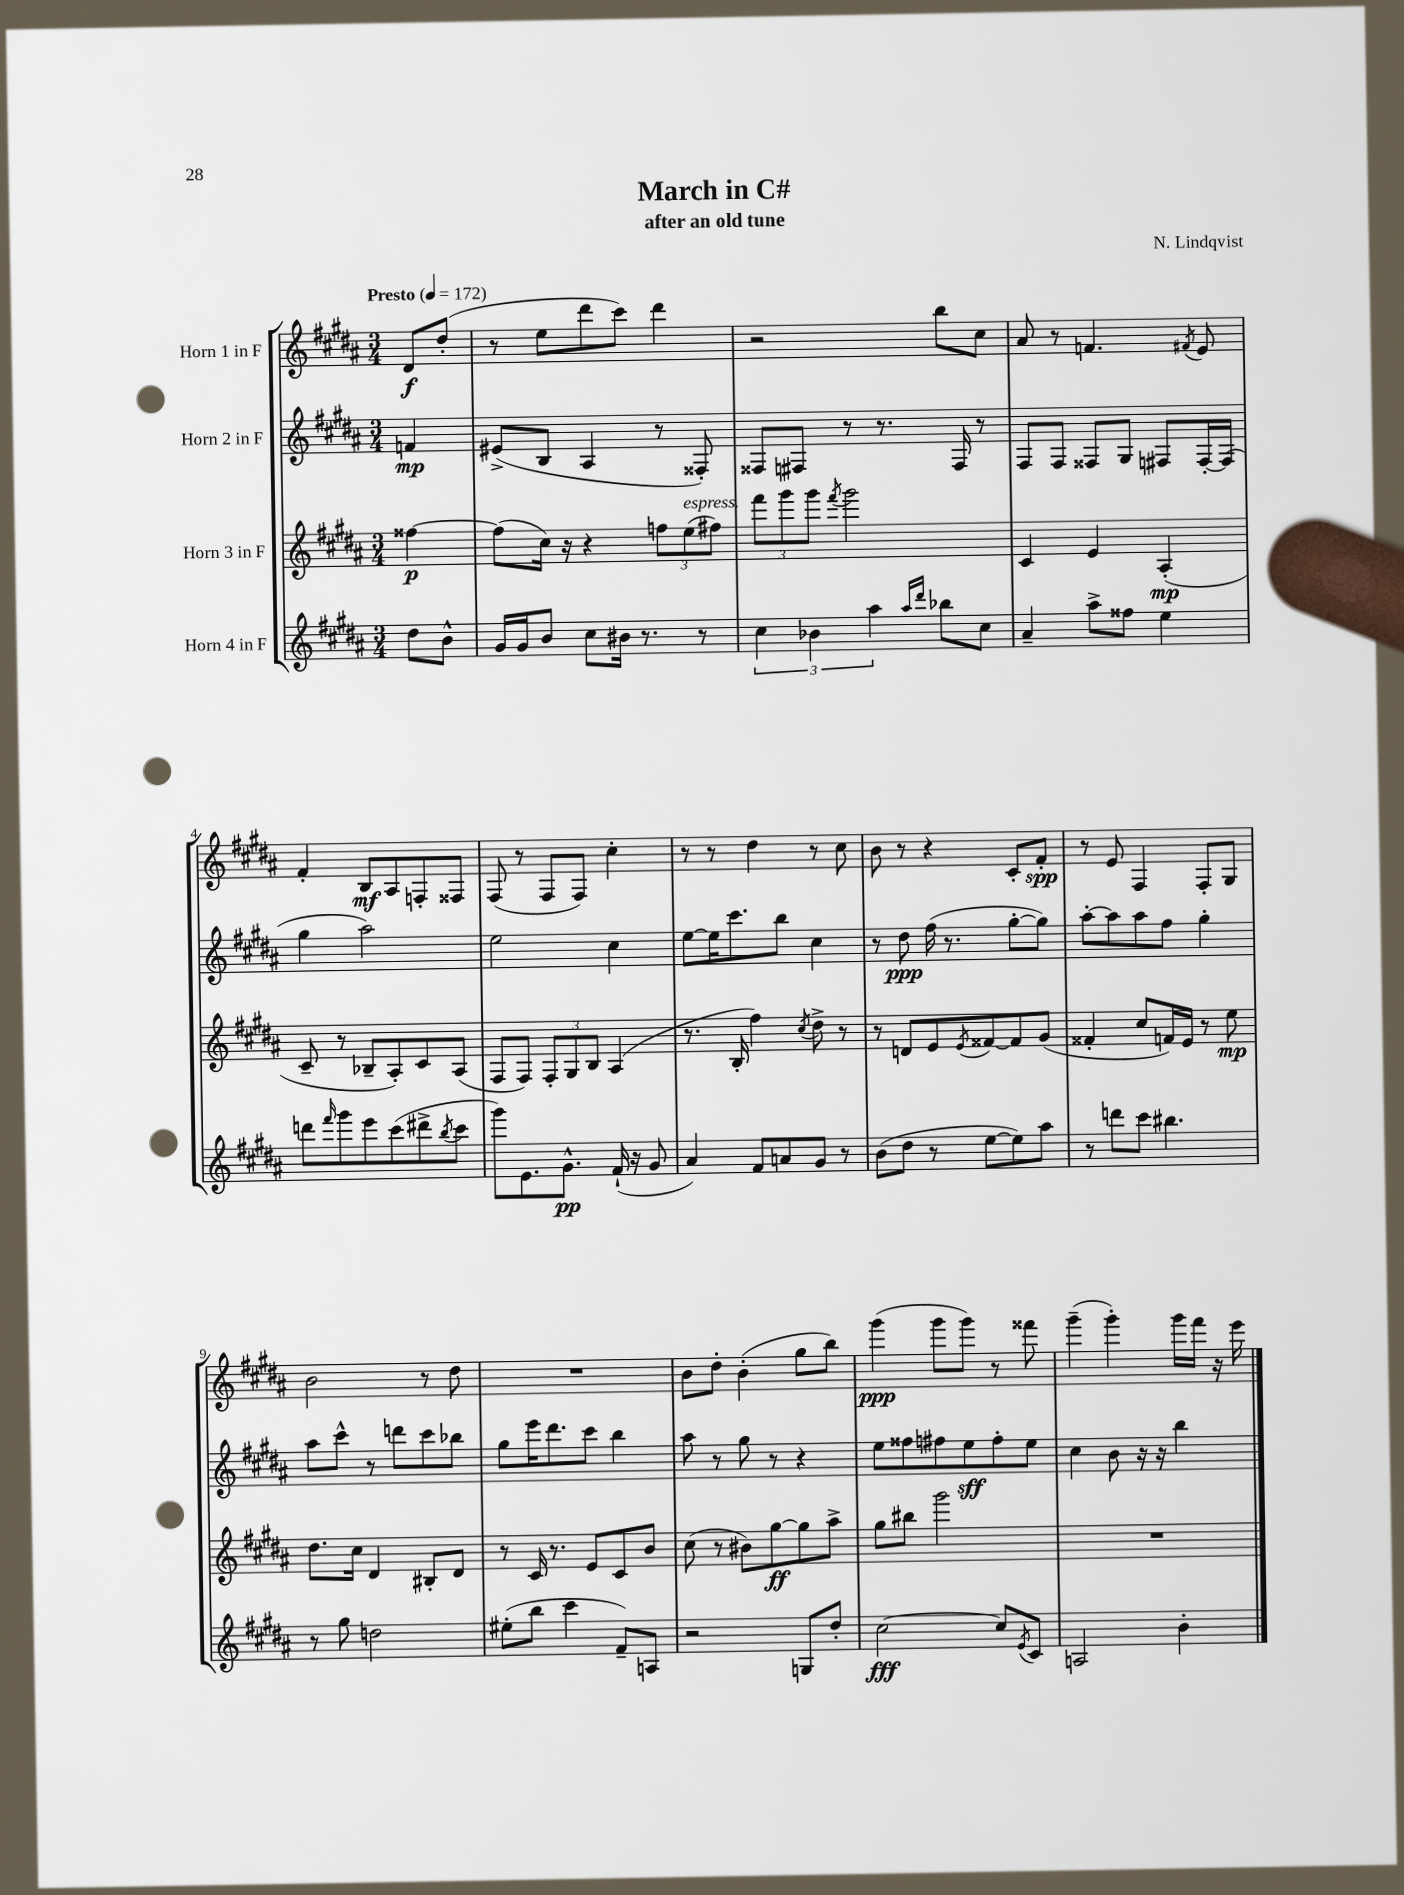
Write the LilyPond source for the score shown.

\header { title = "March in C#" composer = "N. Lindqvist" subtitle = "after an old tune" }
<<
\new StaffGroup <<
\new Staff = "s0" \with { instrumentName = "Horn 1 in F" } {
    \clef treble \key b \major \numericTimeSignature \time 3/4 \partial 4 \tempo "Presto" 4 = 172
    dis'8\f dis''8-.( |
    r8 e''8 dis'''8 cis'''8) dis'''4 |
    r2 b''8 cis''8 |
    ais'8 r8 f'4. \acciaccatura { fis'8 } e'8 |
    fis'4-. b8\mf ais8 f8-. fisis8 |
    fis8( r8 fis8 fis8) cis''4-. |
    r8 r8 dis''4 r8 cis''8 |
    b'8 r8 r4 cis'8-. fis'8-.\spp |
    r8 e'8 fis4 fis8-. gis8 |
    b'2 r8 dis''8 |
    R2. |
    b'8 dis''8-. b'4-.( gis''8 b''8) |
    gis'''4\ppp( gis'''8 gis'''8) r8 fisis'''8 |
    gis'''4--( gis'''4-.) gis'''16 fis'''16 r16 e'''16 \bar "|." |
}
\new Staff = "s1" \with { instrumentName = "Horn 2 in F" } {
    \clef treble \key b \major \numericTimeSignature \time 3/4 \partial 4
    f'4\mp |
    eis'8->( b8 ais4 r8 fisis8-.) |
    fisis8 fis8 r8 r8. fis16 r8 |
    fis8 fis8 fisis8 gis8 fis8 fis16~-. fis16( |
    gis''4 ais''2) |
    e''2 cis''4 |
    e''8~ e''16 cis'''8. b''8 cis''4 |
    r8 dis''8\ppp fis''16( r8. gis''8~-. gis''8) |
    ais''8~-. ais''8 ais''8 fis''8 gis''4-. |
    ais''8 cis'''8-^ r8 d'''8 cis'''8 bes''8 |
    gis''8 e'''16 dis'''8. cis'''8 b''4 |
    ais''8 r8 gis''8 r8 r4 |
    e''8 fisis''8 fis''8 e''8\sff fis''8-. e''8 |
    cis''4 b'8 r16 r16 b''4 \bar "|." |
}
\new Staff = "s2" \with { instrumentName = "Horn 3 in F" } {
    \clef treble \key b \major \numericTimeSignature \time 3/4 \partial 4
    fisis''4~\p |
    fisis''8( cis''16) r16 r4 \tuplet 3/2 { f''8 e''8^\markup { \italic "espress." }( fis''8) } |
    \tuplet 3/2 { fis'''8 gis'''8 gis'''8 } \acciaccatura { fis'''8 } gis'''2 |
    cis'4 e'4 ais4-.\mp( |
    cis'8-- r8 bes8-- ais8-.) cis'8 ais8( |
    fis8 fis8) \tuplet 3/2 { fis8-. gis8 b8 } ais4( |
    r8. b16-. fis''4) \acciaccatura { cis''8 } dis''8-> r8 |
    r8 d'8 e'8 \acciaccatura { e'8 } fisis'8~ fisis'8 gis'8( |
    fisis'4-. cis''8 f'16) e'16 r8 e''8\mp |
    dis''8. cis''16 dis'4 bis8-. dis'8 |
    r8 cis'16 r8. e'8 cis'8 b'8 |
    cis''8( r8 bis'8) gis''8~\ff gis''8 ais''8-> |
    gis''8 bis''8 gis'''2 |
    R2. \bar "|." |
}
\new Staff = "s3" \with { instrumentName = "Horn 4 in F" } {
    \clef treble \key b \major \numericTimeSignature \time 3/4 \partial 4
    dis''8 b'8-^ |
    gis'16 gis'16 b'8 cis''8 bis'16 r8. r8 |
    \tuplet 3/2 { cis''4 bes'4 ais''4 } \grace { ais''16 dis'''16 } bes''8 cis''8 |
    ais'4-- ais''8-> fisis''8 e''4 |
    d'''8 \grace { fis'''16 } gis'''8 e'''8 cis'''8( dis'''8-> \acciaccatura { b''8 } cis'''8 |
    gis'''8) e'8. gis'8.-^\pp fis'16-!( r16 gis'8 |
    ais'4) fis'8 a'8 gis'8 r8 |
    b'8( dis''8 r8 e''8~ e''8) ais''8 |
    r8 d'''8 cis'''8 bis''4. |
    r8 gis''8 d''2 |
    eis''8-.( b''8 cis'''4 fis'8--) a8 |
    r2 g8 dis''8-. |
    cis''2~\fff cis''8 \acciaccatura { e'8 } cis'8 |
    a2 b'4-. \bar "|." |
}
>>
>>
